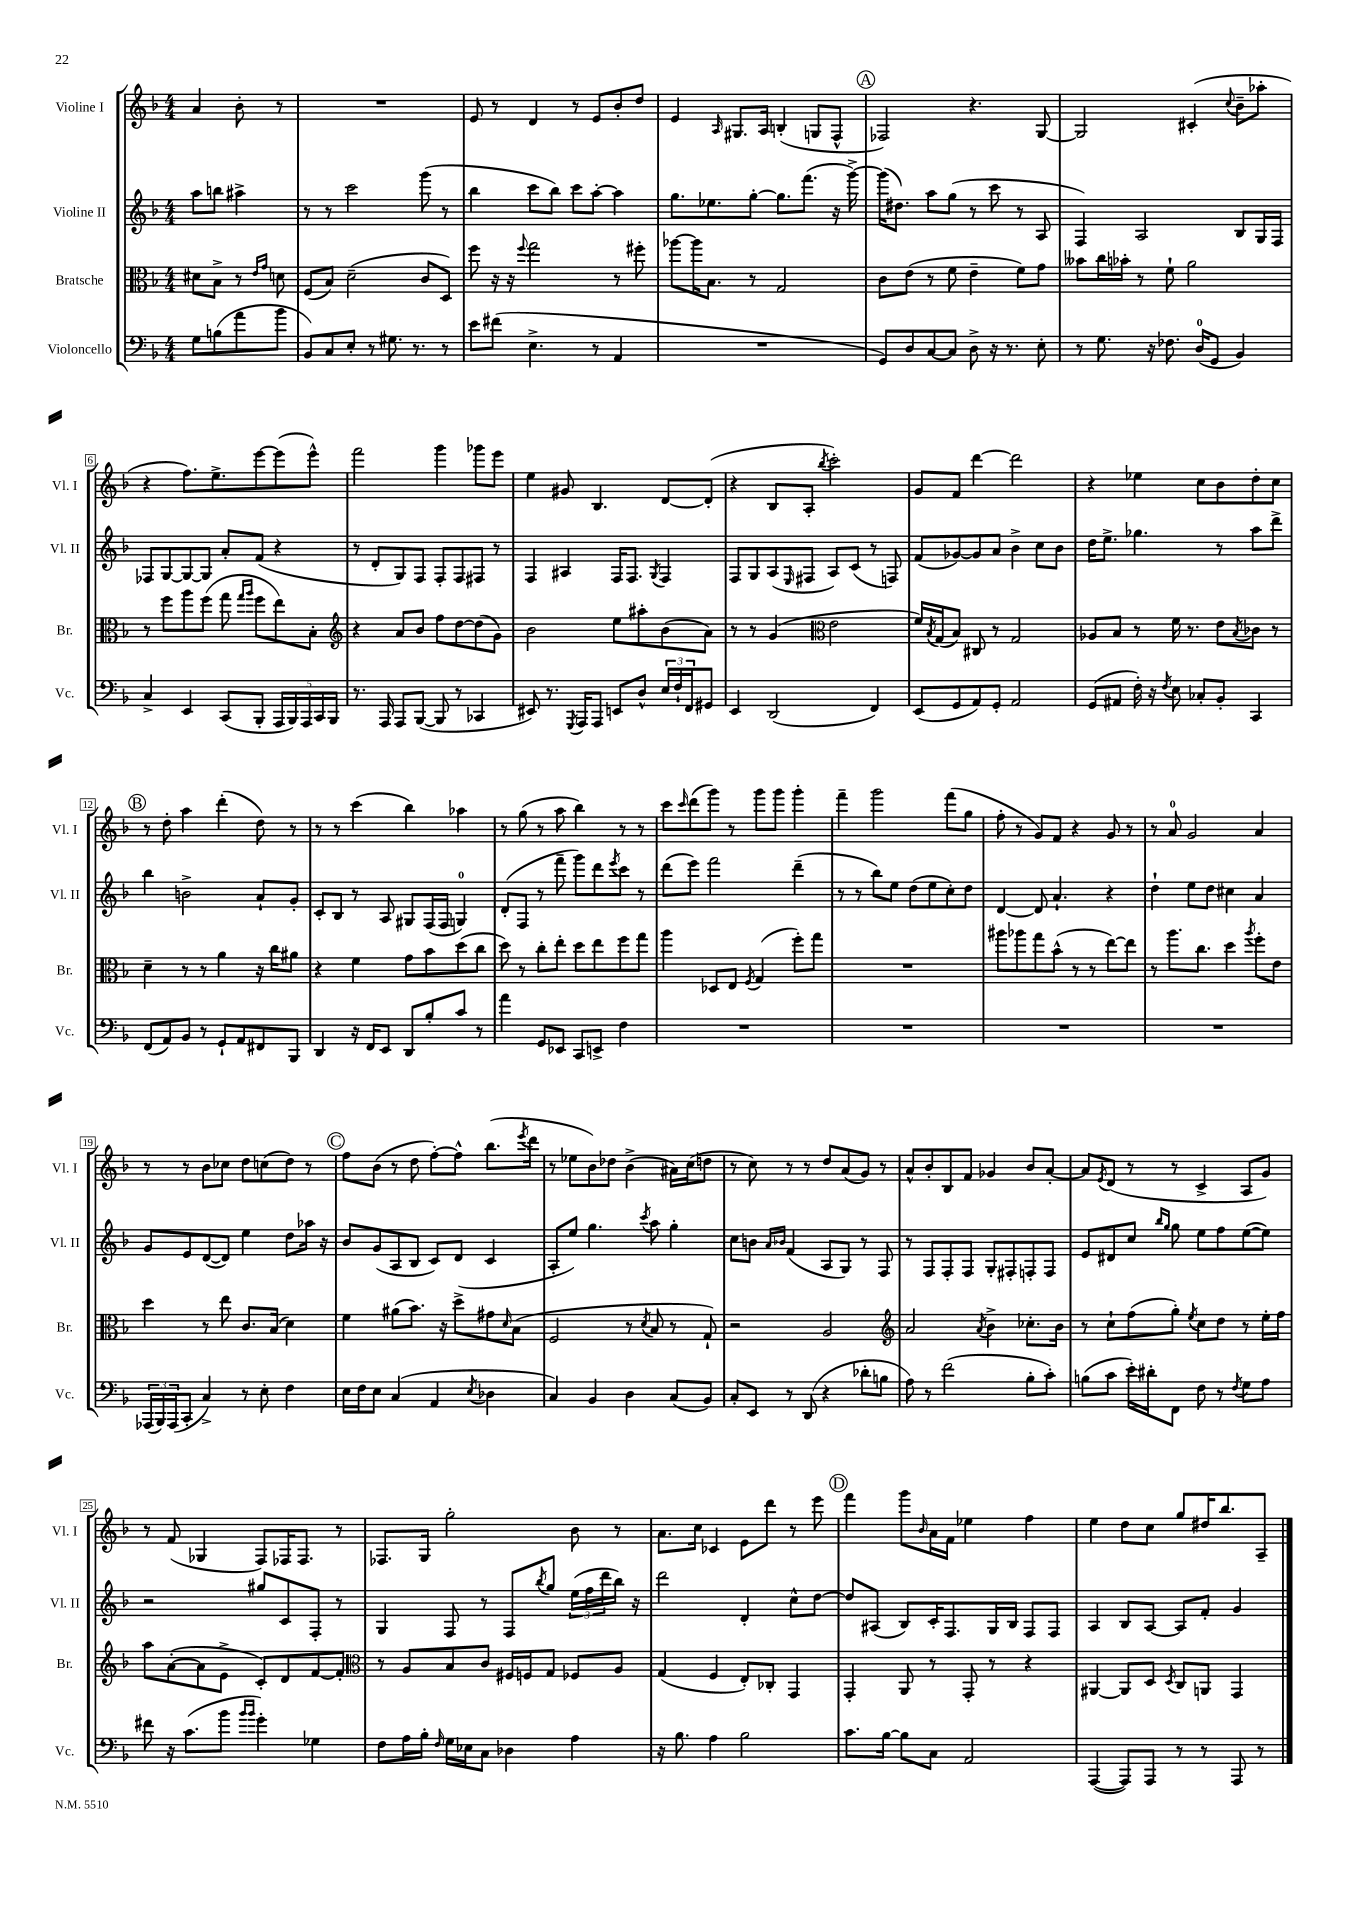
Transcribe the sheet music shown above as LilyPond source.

<<
\new StaffGroup <<
\new Staff = "s0" \with { instrumentName = "Violine I" shortInstrumentName = "Vl. I" } {
    \clef treble \key f \major \numericTimeSignature \time 4/4 \partial 2
    a'4 bes'8-. r8 |
    R1 |
    e'8 r8 d'4 r8 e'8 bes'8-. d''8 |
    e'4 \grace { a16 } gis8. a16 b4-.( g8 f8-^ |
    \mark \markup { \circle "A" } fes2) r4. g8~ |
    g2 cis'4-.( \appoggiatura { c''8 } bes'8-- aes''8-. |
    r4 f''8.) e''8.-> e'''8~ e'''8( e'''8-^) |
    f'''2 g'''4 ges'''8 e'''8 |
    e''4 gis'8 bes4. d'8~ d'8-.( |
    r4 bes8 a8-. \acciaccatura { bes''8 } c'''2-.) |
    g'8 f'8 d'''4~ d'''2 |
    r4 ees''4 c''8 bes'8 d''8-. c''8 |
    \mark \markup { \circle "B" } r8 d''8-. a''4 d'''4-.( d''8) r8 |
    r8 r8 c'''4( bes''4) aes''4 |
    r8 g''8( r8 a''8 bes''4) r8 r8 |
    c'''8 \grace { c'''16 } d'''8( g'''8) r8 g'''8 g'''8 g'''4-. |
    f'''4-- g'''2 f'''8( g''8 |
    f''8-. r8 g'8) f'8 r4 g'8 r8 |
    r8 a'8-0 g'2 a'4 |
    r8 r8 bes'8 ces''8 d''8 c''8( d''8) r8 |
    \mark \markup { \circle "C" } f''8 bes'8( r8 d''8 f''8~-.) f''8-^ bes''8.( \acciaccatura { e'''8 } d'''16 |
    r8 ees''8 bes'8) des''8 bes'4->( ais'16) c''16( d''8 |
    r8 c''8) r8 r8 d''8 a'8( g'8) r8 |
    a'8-^ bes'8-. bes8 f'8 ges'4 bes'8 a'8~-. |
    a'8 \acciaccatura { e'8 } d'8( r8 r8 c'4-> a8 g'8) |
    r8 f'8( ges4 f8) fes16 fes8. r8 |
    fes8. g16 g''2-. bes'8 r8 |
    a'8. c''16 ces'4 e'8 d'''8 r8 e'''8 |
    \mark \markup { \circle "D" } f'''4 g'''8 \grace { bes'16 } a'16 f'16 ees''4 f''4 |
    e''4 d''8 c''8 g''8 dis''16 bes''8. a8-- \bar "|." |
}
\new Staff = "s1" \with { instrumentName = "Violine II" shortInstrumentName = "Vl. II" } {
    \clef treble \key f \major \numericTimeSignature \time 4/4 \partial 2
    a''8 b''8 ais''4-> |
    r8 r8 c'''2 g'''8( r8 |
    bes''4 c'''8 bes''8) c'''8 a''8~-. a''4 |
    g''8. ees''8. g''8~-. g''8. f'''8.( r16 g'''16~->) |
    \mark \markup { \circle "A" } g'''16( dis''8.) a''8 g''8( r8 c'''8 r8 a8 |
    f4) a2 bes8 g16 f16 |
    fes8 g8~ g8~ g8 a'8-. f'8( r4 |
    r8 d'8-. g8) f8 f8-. f8 fis8 r8 |
    f4 ais4 f16 f8. \acciaccatura { g8 } f4 |
    f8 g8 a8( \grace { e16 } fis8 a8) c'8( r8 f8) |
    f'8( ges'8~) ges'8 a'8 bes'4-> c''8 bes'8 |
    d''16 e''8.-> ges''4. r8 a''8 d'''8-> |
    \mark \markup { \circle "B" } bes''4 b'2-> a'8-! g'8-. |
    c'8-. bes8 r8 a8 gis8 f16( f16 g4-0) |
    d'8-.( f8 r8 f'''8-- g'''8) d'''8 \acciaccatura { e'''8 } c'''8 r8 |
    d'''8( e'''8) f'''2 d'''4--( |
    r8 r8 bes''8) e''8 d''8( e''8 c''8-.) d''8 |
    d'4~ d'8 a'4.-! r4 |
    d''4-! e''8 d''8 cis''4 a'4 |
    g'8 e'8 d'8~( d'8) e''4 d''8 aes''16 r16 |
    \mark \markup { \circle "C" } bes'8 g'8( a8 bes8 c'8) d'8( c'4 |
    a8-. e''8) g''4. \acciaccatura { c'''8 } a''8 g''4-. |
    c''8 b'8 \grace { a'16 bes'16 } f'4( a8 g8) r8 f8 |
    r8 f8 f8-. f8 g8-. fis8-. f8-. f8 |
    e'8 dis'8 c''8 \grace { bes''16 g''16 } g''8 e''8 f''8 e''8~( e''8) |
    r2 gis''8 c'8 f8-. r8 |
    g4 f8 r8 f8 \acciaccatura { bes''8 } g''8 \tuplet 3/2 { e''16( f''16 d'''16 } bes''16) r16 |
    d'''2 d'4-. c''8-^ d''8~ |
    \mark \markup { \circle "D" } d''8 ais8( bes8) c'16-. f8. g16 bes16 f8 f8 |
    a4 bes8 a8~ a8 f'8-. g'4 \bar "|." |
}
\new Staff = "s2" \with { instrumentName = "Bratsche" shortInstrumentName = "Br." } {
    \clef alto \key f \major \numericTimeSignature \time 4/4 \partial 2
    dis'8 bes8-> r8 \grace { e'16 g'16 } d'8 |
    f8( bes8) d'2--( c'8 d8) |
    f''8 r16 r16 \appoggiatura { f''8 } g''2 r8 fis''8-. |
    aes''8~ aes''16 bes8. r8 g2 |
    \mark \markup { \circle "A" } c'8 e'8( r8 f'8 e'4-- f'8) g'8 |
    beses'8 c''16 bes'16-. r8 f'8-! a'2 |
    r8 f''8 a''8 f''8( g''8 \grace { g''16 a''16 } f''8 e''8) bes8-. |
    \clef treble r4 a'8 bes'8 f''8 d''8~ d''8( g'8) |
    bes'2 e''8 ais''8-. bes'8( a'8) |
    r8 r8 g'4( \clef alto e'2 |
    f'16) \acciaccatura { bes8 } g16( bes8) cis8 r8 g2 |
    aes8 bes8 r8 f'16 r8. e'8 \acciaccatura { bes8 } ces'8 r8 |
    \mark \markup { \circle "B" } d'4-- r8 r8 a'4 r16 c''16 ais'8 |
    r4 f'4 g'8 bes'8 d''8( c''8 |
    d''8) r8 c''8-. e''8-. d''8 e''8 f''8 g''8 |
    a''4 des8 e8 \acciaccatura { f8 } g4( f''8-.) g''8 |
    R1 |
    ais''8 aes''8 g''8 bes'8-^( r8 r8 e''8~) e''8 |
    r8 a''8. c''8. d''4 \acciaccatura { a''8 } f''8-. e'8 |
    d''4 r8 e''8 c'8. bes16( d'4) |
    \mark \markup { \circle "C" } f'4 ais'8( bes'8.) r16 d''8-> gis'8 \grace { d'16 } bes8( |
    f2 r8 \acciaccatura { d'8 } bes8 r8 g8-!) |
    r2 a2 |
    \clef treble a'2 \acciaccatura { a'8 } bes'4-> ces''8.-. bes'16 |
    r8 c''8-! f''8( g''8-.) \acciaccatura { e''8 } c''8 d''8 r8 e''16-. f''16 |
    a''8 a'8~-.( a'8 e'8-> c'8-.) d'8 f'8~ f'8-. |
    \clef alto r8 a8 bes8 c'8 fis16 f16 g8 fes8 a8 |
    g4( f4 e8-.) ces8-. g,4 |
    \mark \markup { \circle "D" } g,4-. a,8 r8 g,8-. r8 r4 |
    ais,4~ ais,8 d8 \acciaccatura { d8 } c8 a,8 g,4 \bar "|." |
}
\new Staff = "s3" \with { instrumentName = "Violoncello" shortInstrumentName = "Vc." } {
    \clef bass \key f \major \numericTimeSignature \time 4/4 \partial 2
    g8 b8( a'8 bes'8 |
    bes,8) c8 e8-. r8 gis8. r8. r8 |
    e'8 fis'8( e4.-> r8 a,4 |
    R1 |
    \mark \markup { \circle "A" } g,8) d8 c8~ c8 d8-> r16 r8. e8-. |
    r8 g8. r16 fes8. d16-0( g,8 bes,4) |
    c4-> e,4 c,8( bes,,8-. \tuplet 5/4 { a,,16 bes,,16) a,,16 c,16 bes,,16 } |
    r8. a,,16 a,,8 bes,,8~( bes,,8 r8 ces,4 |
    eis,8) r8. \acciaccatura { g,,8 } a,,16 a,,8 e,8 d8-^ \tuplet 3/2 { e16 f16-! f,16 } gis,8 |
    e,4 d,2( f,4) |
    e,8( g,8 a,8) g,8-. a,2 |
    g,8( ais,8 f16-.) r16 \acciaccatura { f8 } e8 ces8-. bes,8-. c,4 |
    \mark \markup { \circle "B" } f,8( a,8) bes,8 r8 g,8-! a,8 fis,8 bes,,8 |
    d,4 r16 f,16 e,8 d,8 bes8-. c'8 r8 |
    a'4 g,8 ees,8 c,8 e,8-> f4 |
    R1 |
    R1 |
    R1 |
    R1 |
    \tuplet 3/2 { aes,,16( bes,,16) aes,,16( } c,8-. c4->) r8 e8-. f4 |
    \mark \markup { \circle "C" } e16 f16 e8 c4( a,4 \acciaccatura { e8 } des4 |
    c4) bes,4 d4 c8( bes,8) |
    c8-. e,8 r8 d,8( r4 des'8-. b8 |
    a8) r8 f'2( bes8-. c'8-.) |
    b8( c'8 e'16-.) dis'16-. f,8 f8 r8 \acciaccatura { f8 } g8 a8 |
    fis'8 r16 c'8.( bes'8 \grace { bes'16 bes'16 } g'4-.) ges4 |
    f8 a16 bes16-. \grace { f16 } g16 ees16 c8 des4 a4 |
    r16 bes8. a4 bes2 |
    \mark \markup { \circle "D" } c'8. bes16~ bes8 c8 a,2 |
    a,,4~( a,,8) a,,8 r8 r8 a,,8 r8 \bar "|." |
}
>>
>>
\layout { \context { \Score \override BarNumber.stencil = #(make-stencil-boxer 0.1 0.3 ly:text-interface::print) } }
